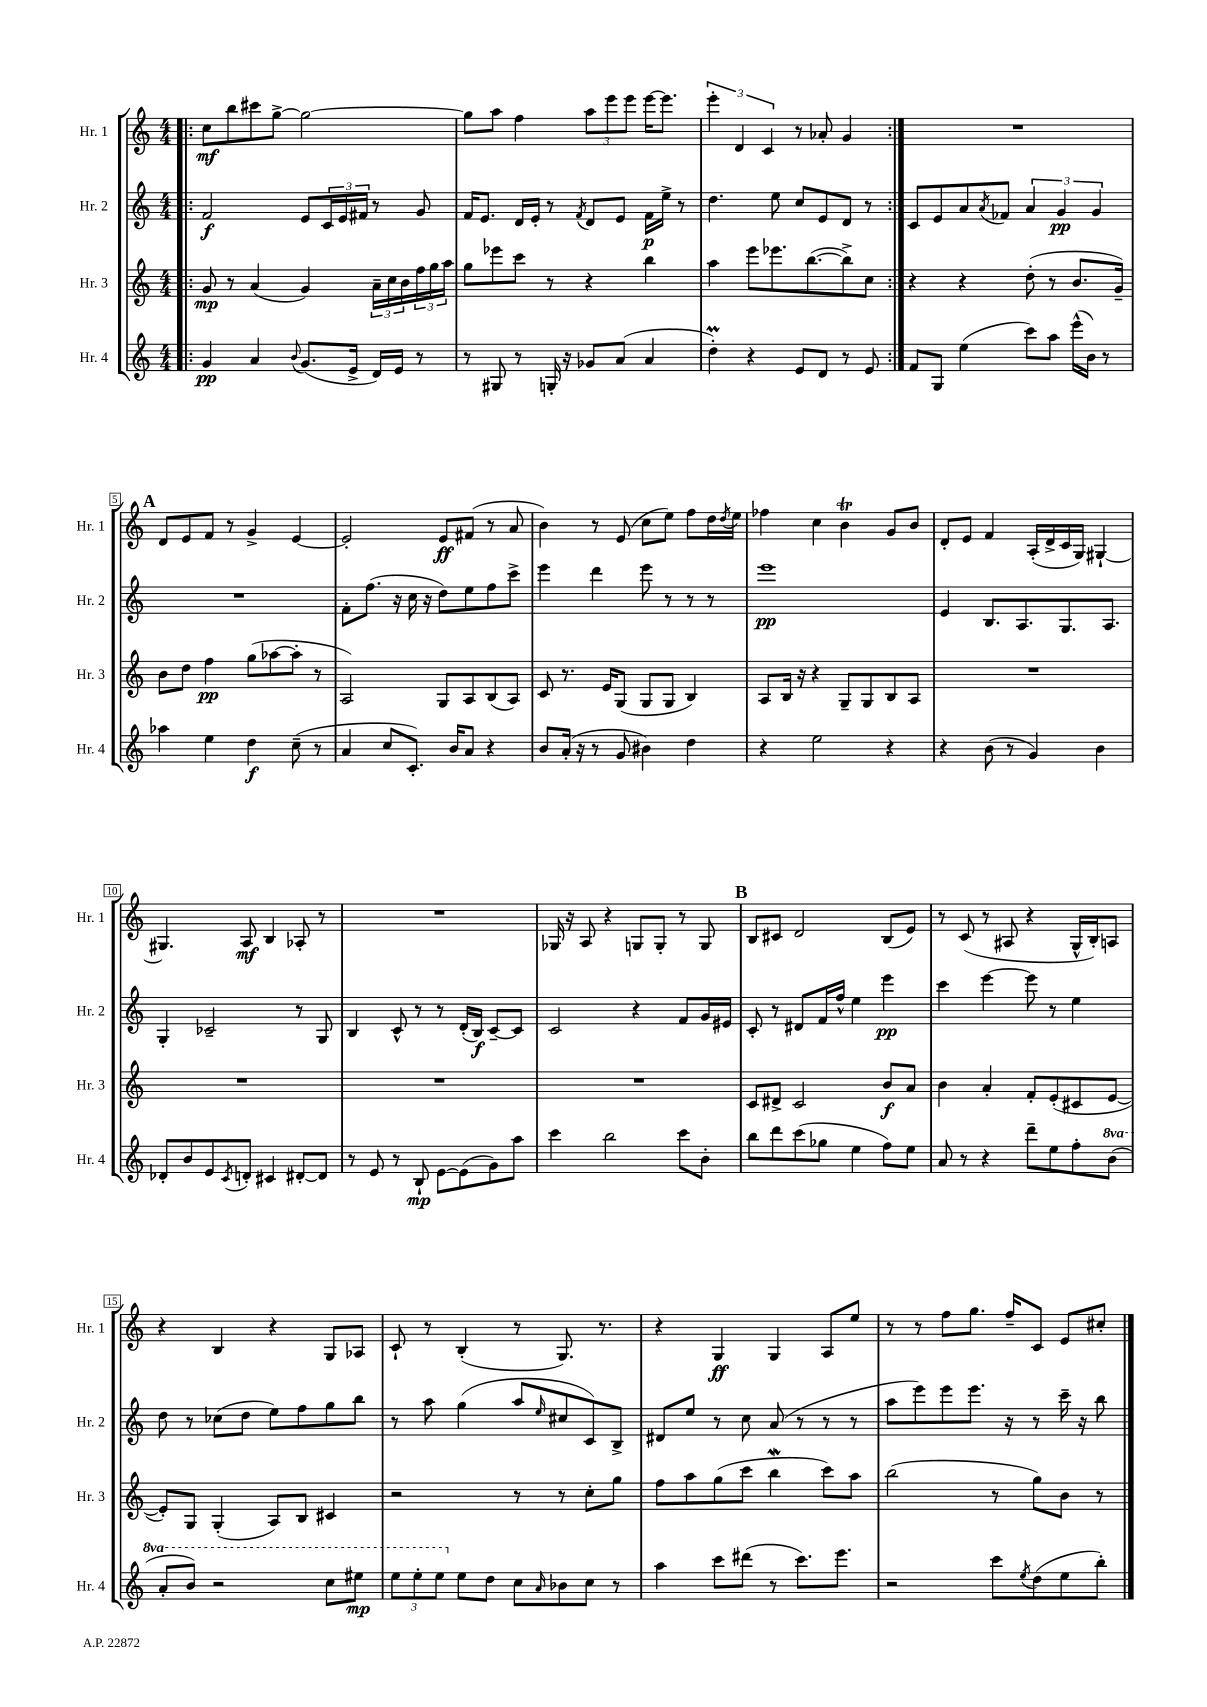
<<
\new StaffGroup <<
\new Staff = "s0" \with { instrumentName = "Hr. 1" shortInstrumentName = "Hr. 1" } {
    \clef treble \key c \major \numericTimeSignature \time 4/4
    \repeat volta 2 { \bar ".|:" c''8\mf b''8 cis'''8 g''8~-> g''2~ |
    g''8 a''8 f''4 \tuplet 3/2 { a''8 e'''8 e'''8 } e'''16~ e'''8. |
    \tuplet 3/2 { e'''4-. d'4 c'4 } r8 aes'8-. g'4 | }
    R1 |
    \mark \markup { \bold "A" } d'8 e'8 f'8 r8 g'4-> e'4~ |
    e'2-. e'8\ff fis'8( r8 a'8 |
    b'4) r8 e'8( c''8 e''8) f''8 d''16 \acciaccatura { d''8 } e''16 |
    fes''4 c''4 b'4\trill g'8 b'8 |
    d'8-. e'8 f'4 a16-.( d'16-> c'16 g16) gis4~-! |
    gis4. a8\mf b4 aes8-. r8 |
    R1 |
    ges16 r16 a8 r4 g8 g8-. r8 g8 |
    \mark \markup { \bold "B" } b8 cis'8 d'2 b8( e'8) |
    r8 c'8( r8 ais8 r4 g16-^ b16-.) a8 |
    r4 b4 r4 g8 aes8 |
    c'8-! r8 b4-.( r8 g8.) r8. |
    r4 g4\ff g4 a8 e''8 |
    r8 r8 f''8 g''8. f''16-- c'8 e'8 cis''8-. \bar "|." |
}
\new Staff = "s1" \with { instrumentName = "Hr. 2" shortInstrumentName = "Hr. 2" } {
    \clef treble \key c \major \numericTimeSignature \time 4/4
    \repeat volta 2 { \bar ".|:" f'2\f e'8 \tuplet 3/2 { c'16 e'16 fis'16 } r8 g'8 |
    f'16 e'8. d'16 e'16-. r8 \acciaccatura { f'8 } d'8 e'8 f'16\p e''16-> r8 |
    d''4. e''8 c''8 e'8 d'8 r8 | }
    c'8 e'8 a'8 \acciaccatura { a'8 } fes'8 \tuplet 3/2 { a'4 g'4\pp g'4 } |
    \mark \markup { \bold "A" } R1 |
    f'8-. f''8.( r16 c''16 r16 d''8) e''8 f''8 c'''8-> |
    e'''4 d'''4 e'''8 r8 r8 r8 |
    e'''1\pp |
    e'4 b8. a8. g8. a8. |
    g4-. ces'2-- r8 g8 |
    b4 c'8-^ r8 r8 d'16-.( b16\f) c'8~-- c'8 |
    c'2 r4 f'8 g'16 eis'16 |
    \mark \markup { \bold "B" } c'8-. r8 dis'8 f'16 f''16-^ e''4 e'''4\pp |
    c'''4 e'''4~ e'''8 r8 e''4 |
    d''8 r8 ces''8( d''8 e''8) f''8 g''8 b''8 |
    r8 a''8 g''4( a''8 \grace { e''16 } cis''8 c'8) b8-> |
    dis'8 e''8 r8 c''8 a'8( r8 r8 r8 |
    a''8 e'''8) e'''8 e'''8. r16 r8 c'''16-- r16 b''8 \bar "|." |
}
\new Staff = "s2" \with { instrumentName = "Hr. 3" shortInstrumentName = "Hr. 3" } {
    \clef treble \key c \major \numericTimeSignature \time 4/4
    \repeat volta 2 { \bar ".|:" g'8\mp r8 a'4( g'4) \tuplet 3/2 { a'16-- c''16 b'16 } \tuplet 3/2 { f''16 g''16 a''16 } |
    g''8 ees'''8 c'''8 r8 r4 b''4 |
    a''4 e'''8 ees'''8. b''8.~( b''8->) c''8 | }
    r4 r4 d''8-.( r8 b'8. g'16--) |
    \mark \markup { \bold "A" } b'8 d''8 f''4\pp g''8( aes''8~ aes''8-. r8 |
    a2) g8 a8 b8( a8) |
    c'8 r8. e'16 g8( g8 g8 b4) |
    a8 b16 r16 r4 g8-- g8 b8 a8 |
    R1 |
    R1 |
    R1 |
    R1 |
    \mark \markup { \bold "B" } c'8 dis'8-> c'2 b'8\f a'8 |
    b'4 a'4-. f'8-. e'8-.( cis'8 e'8~ |
    e'8-.) g8 g4-.( a8) b8 cis'4 |
    r2 r8 r8 c''8-. g''8 |
    f''8 a''8 g''8( c'''8 b''4\mordent c'''8) a''8 |
    b''2( r8 g''8) b'8 r8 \bar "|." |
}
\new Staff = "s3" \with { instrumentName = "Hr. 4" shortInstrumentName = "Hr. 4" } {
    \clef treble \key c \major \numericTimeSignature \time 4/4 \set Staff.ottavationMarkups = #ottavation-simple-ordinals
    \repeat volta 2 { \bar ".|:" g'4\pp a'4 \appoggiatura { b'8 } g'8.( e'16-> d'16) e'16 r8 |
    r8 gis8 r8 g16-. r16 ges'8 a'8( a'4 |
    d''4-.\prall) r4 e'8 d'8 r8 e'8 | }
    f'8 g8 e''4( c'''8) a''8 e'''16-^( b'16) r8 |
    \mark \markup { \bold "A" } aes''4 e''4 d''4\f c''8--( r8 |
    a'4 c''8 c'8.-.) b'16 a'8 r4 |
    b'8 a'16-.( r16 r8 g'8 bis'4) d''4 |
    r4 e''2 r4 |
    r4 b'8( r8 g'4) b'4 |
    des'8-. b'8 e'8 \acciaccatura { c'8 } d'8-. cis'4 dis'8~-. dis'8 |
    r8 e'8 r8 b8-!\mp e'8~ e'8( g'8) a''8 |
    c'''4 b''2 c'''8 b'8-. |
    \mark \markup { \bold "B" } b''8 d'''8 c'''8( ges''8 e''4 f''8) e''8 |
    a'8 r8 r4 d'''8-- e''8 f''8-. \ottava #1 b''8( |
    a''8-. b''8) r2 c'''8 eis'''8\mp |
    \tuplet 3/2 { e'''8 e'''8-. e'''8 \ottava #0 } e''8 d''8 c''8 \grace { a'16 } bes'8 c''8 r8 |
    a''4 c'''8 dis'''8( r8 c'''8.) e'''8. |
    r2 c'''8 \acciaccatura { e''8 } d''8( e''8 b''8-.) \bar "|." |
}
>>
>>
\layout { \context { \Score \override BarNumber.stencil = #(make-stencil-boxer 0.1 0.3 ly:text-interface::print) } }
